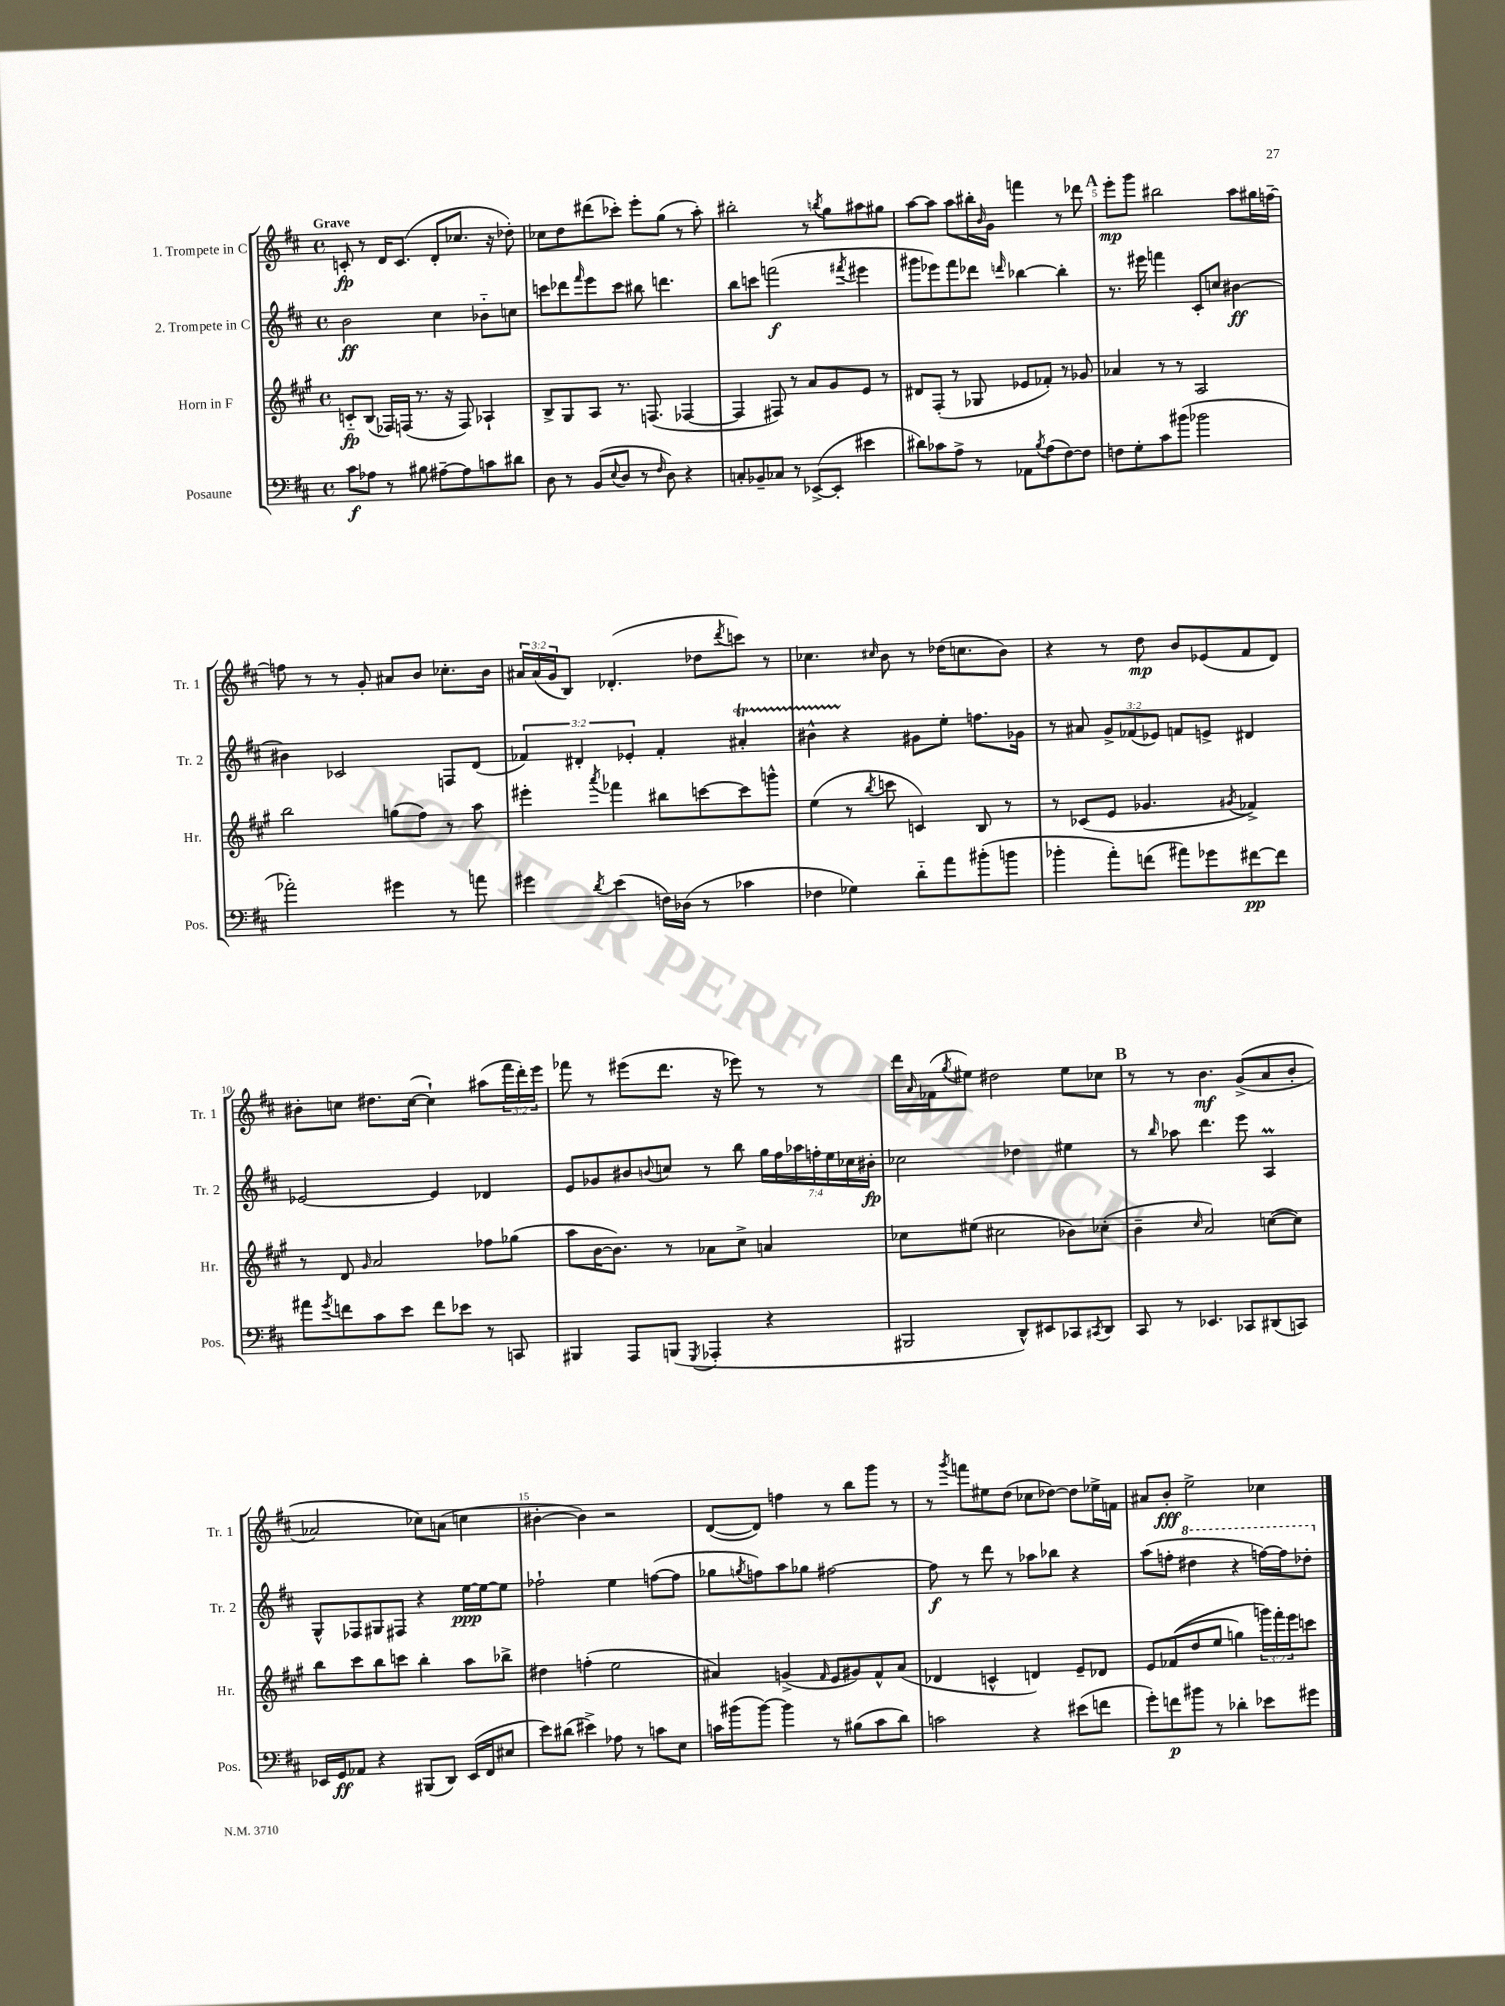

**kern	**kern	**kern	**kern
*staff4	*staff3	*staff2	*staff1
*clefF4	*clefG2	*clefG2	*clefG2
*k[f#c#]	*k[f#c#g#]	*k[f#c#]	*k[f#c#]
*M4/4	*M4/4	*M4/4	*M4/4
*met(c)	*met(c)	*met(c)	*met(c)
8c#\L	8c'~/L	2b\	8c'/
8A-\J	(8B/J	.	8r
8r	16F-/LL)	.	16d/LK
.	(16F/JJ	.	(8.c/J
8B#\	8.r	.	.
[8A#~\L	.	4cc#\	8d'/L
.	16r	.	.
8A#\]	8F/)	.	8.cc-/J
8c\	4A-`/	8b-'~\L	.
.	.	.	16r
8d#\J	.	8cc\J	8dd-'\)
=	=	=	=
8D\	8B^/L	8ccc\L	8cc-\L
8r	8G#/	8ddd-\	8dd\
.	.	16qqfff#/	.
(8BB/L	8A/J	8eee\	(8ddd#\
8qqE/	.	.	.
8D/J	8.r	8ccc\J	8ccc-'\J)
8r	.	8bb#\	8eee'\L
.	(8.F/	.	.
16qqF#/	.	.	.
8D\)	.	4.ddd\	(8gg\J
4r	[4F-/	.	8r
.	.	.	8aa'\)
=	=	=	=
8C'/L	4F-/]	8bb\L	2bb#'\
8BB-~/	.	8ccc\J	.
8C-/J	8F#/)	(2fff\	.
8r	8r	.	.
([8EE-^/L	8a/L	.	8r
.	.	.	8qbb/
8EE-'/]J	8g#/	.	8gg\L
.	.	8qfff#/	.
4e#\	8e/J	4eee#\	8aa#\
.	8r	.	8gg#\J
=	=	=	=
8d#\L)	8d#/L	8ggg#\L	[8aa\L
8c-\	(8F#'/J	8eee-\)	8aa\]J
8A^\J	8r	8fff#\	8aa\L
8r	8G-/	8ddd-\J	16bb#'\L
.	.	.	16qqb/
.	.	.	16g\JJ
.	.	16qqddd/	.
8AA-\L	8e-/L	[4bb-\	4fff\
8qB/	.	.	.
(8A\	8f-'/J)	.	.
[8F#\)	8r	4bb-'\]	8r
8F#\]J	8g-/	.	8ddd-\
=	=	=	=
8F\L	4a-/	8.r	8eee'\L
8G'\	.	.	8ggg\J
.	.	16eee#\	.
8c#\	8r	4fff\	2bb#\
(8b#\J	8r	.	.
2b-\	2A/	8c#'/L	.
.	.	8cc/J	.
.	.	[4b#\	8aa\L
.	.	.	16gg#\L
.	.	.	[16ff~\JJ
=	=	=	=
2a-'\)	2bb\	4b#\]	8ff\]
.	.	.	8r
.	.	2c-/	8r
.	.	.	8g'/
4g#\	(8gg\L	.	8a#/L
.	8ff#\J)	.	8b/J
8r	8r	8F/L	8.cc-'\L
8a\	8aa\	(8d/J	.
.	.	.	16b\Jk
=	=	=	=
4g#\	4eee#'\	6f-/)	24a#/LL
.	.	.	(24a#/
.	.	.	24g/J
.	.	.	8B/J)
.	.	6d#'/	.
8qd/	8qaaa/	.	.
(4e\	4fff-\	.	(4.d-'/
.	.	6e-'/	.
16F\LL)	8bb#\L	4f-'/	.
(16D-\JJ	.	.	.
8r	[8ccc\	.	8dd-\L
.	.	.	8qddd/
4c-\	8ccc\]	4a#'/	8ccc\J)
.	8ggg^^\J	.	8r
=	=	=	=
4F-\	(4ee\	4b#^^\	4.cc-\
4G-\)	8r	4r	.
.	8qbb/	.	16qqcc#/
.	8ccc\	.	8b\
8d'~\L	4c/)	8g#\L	8r
8a\	.	8ee'\J	(16dd-\LK
.	.	.	8.cc\
(8b#'\	8B/	8.ff\L	.
8b\J	8r	.	8b\J)
.	.	16g-\Jk	.
=	=	=	=
4b-'\	8r	8r	4r
.	(8c-/L	8a#/	.
8a'\L)	8e/J	12g^/L	8r
.	.	(12f-/	.
(8f\J	4.g-/	.	8dd\
.	.	12e-/J)	.
8a#\L)	.	8f/L	8b/L
8g-\	.	8e^/J	(8e-/
.	8qg#/	.	.
[8f#\	4f-^/)	4d#/	8f#/
8f#\]J	.	.	8d/J)
=	=	=	=
8a#\L	8r	[2e-/	8b#'\L
8qg/	.	.	.
8f\	8d/	.	8cc\J
.	16qqg#/	.	.
8c#\	2a/	.	8.dd#\L
8e\J	.	.	.
.	.	.	([16cc\Jk
8f\L	.	4e-/]	4cc`\])
8e-\J	.	.	.
8r	8ff-\L	4d-/	(8aa#\L
8CC/	(8gg-\J	.	24fff#\L
.	.	.	24ddd'\)
.	.	.	24eee\JJ
=	=	=	=
4BBB#/	8aa\L	8e/L	8fff-\
.	[16b\K	8g-/	8r
.	8.b\]J)	.	.
8AAA/L	.	8b#/	(8eee#\L
.	.	8qqb/	.
(8BBB/J	8r	8cc/J	8.ddd\J
8qGGG/	.	.	.
4AAA-'/	8a-\L	8r	.
.	.	.	16r
.	8cc#^\J	8bb\	8eee-\)
4r	4a/	28gg\LL	8r
.	.	28ff#\	.
.	.	28aa-\	.
.	.	28ff'\	.
.	.	.	8r
.	.	28ee\	.
.	.	28cc-\	.
.	.	28b#'\JJ	.
=	=	=	=
2BBB#/	8cc-\L	2cc-\	16ddd\LL
.	.	.	16qqa/
.	.	.	(16f-\J
.	.	.	8qgg/
.	(8ee#\J	.	8ee#\J)
.	2cc#\	.	2dd#\
8DD^^/L)	.	4dd-\	.
8EE#/	.	.	.
8CC-/	8b-\L)	4ee#\	8ee#\L
8qCC#/	.	.	.
8DD/J	(8cc-'\J	.	8cc-\J
=	=	=	=
8CC#/	4b~\	8r	8r
.	.	16qqbb/	.
8r	.	8aa-\	8r
.	16qqcc#/	.	.
4.EE-/	2a/)	4.ddd\	4.b\
8CC-/L	.	8eee\	&((8g^/L
(8DD#/	([8cc\L	4A/	8a/
8CC/J)	8cc\]J)	.	8b'/J
=	=	=	=
16EE-/LL	8bb\L	8G^^/L	2a-/)
16GG/J	.	.	.
8AA-/J	8ccc#\	8F-/	.
4r	8bb\	8G#/	.
.	8ccc\J	8F#/J	.
(8BBB#/L	4bb'\	4r	8cc-\L&)
8DD/J)	.	.	(8a\J
(16EE-/LL	8aa\L	[16ee\LL	4cc\
16FF#/J	.	16ee\_J	.
8E#/J	8bb-^\J	8ee\]J	.
=	=	=	=
8e\L)	4dd#\	2ff-`\	[4b#'\
(8d#\J	.	.	.
4e#^\)	(4ff'\	.	4b#\])
8A-\	2ee\	4ee\	2r
8r	.	.	.
8c\L	.	([8ff\L	.
8E\J	.	8ff\]J	.
=	=	=	=
16c\LL	4a#/)	8gg-\L	([8d/L
(16b#\J	.	.	.
.	.	8qgg/	.
[8b#\J)	.	8ff\)	8d/]J)
4b#\]	(4g^/	8aa\	4ff\
.	.	8gg-\J	.
.	16qqf#/	.	.
8r	8e/L	[2ff#\	8r
(8B#\L	8g#/)	.	8bb\L
8c\	8f#^^/	.	8ggg\J
8d\J)	(8a#/J	.	8r
=	=	=	=
2c\	4d-/	8ff#\]	8r
.	.	.	8qggg/
.	.	8r	8fff\L
.	4c^^/	8ddd\	8ee#\
.	.	8r	(8dd\J
4r	4d/)	8aa-\L	8cc-\L
.	.	8bb-\J	[8dd-\J)
(8e#\L	8e~/L	4r	8dd-\]L
8f\J	8d-/J	.	16ee-^\L
.	.	.	16f\JJ
=	=	=	=
8g'\L)	8e/L	(8aa\L	8a#/L
8f\	&((8f-/	8ff'\J	8b'/J
8b#\J	8dd/	4ddd#\	2ee^\
8r	8ee/J	.	.
4d-'\	4gg\)	4r	.
8e-\L	24ggg\LL&)	[16fff\LL)	4cc-\
.	24fff#'\	.	.
.	.	16fff\]J	.
.	24eee\J	.	.
8g#\J	8ccc\J	8ddd-'\J	.
==	==	==	==
*-	*-	*-	*-
